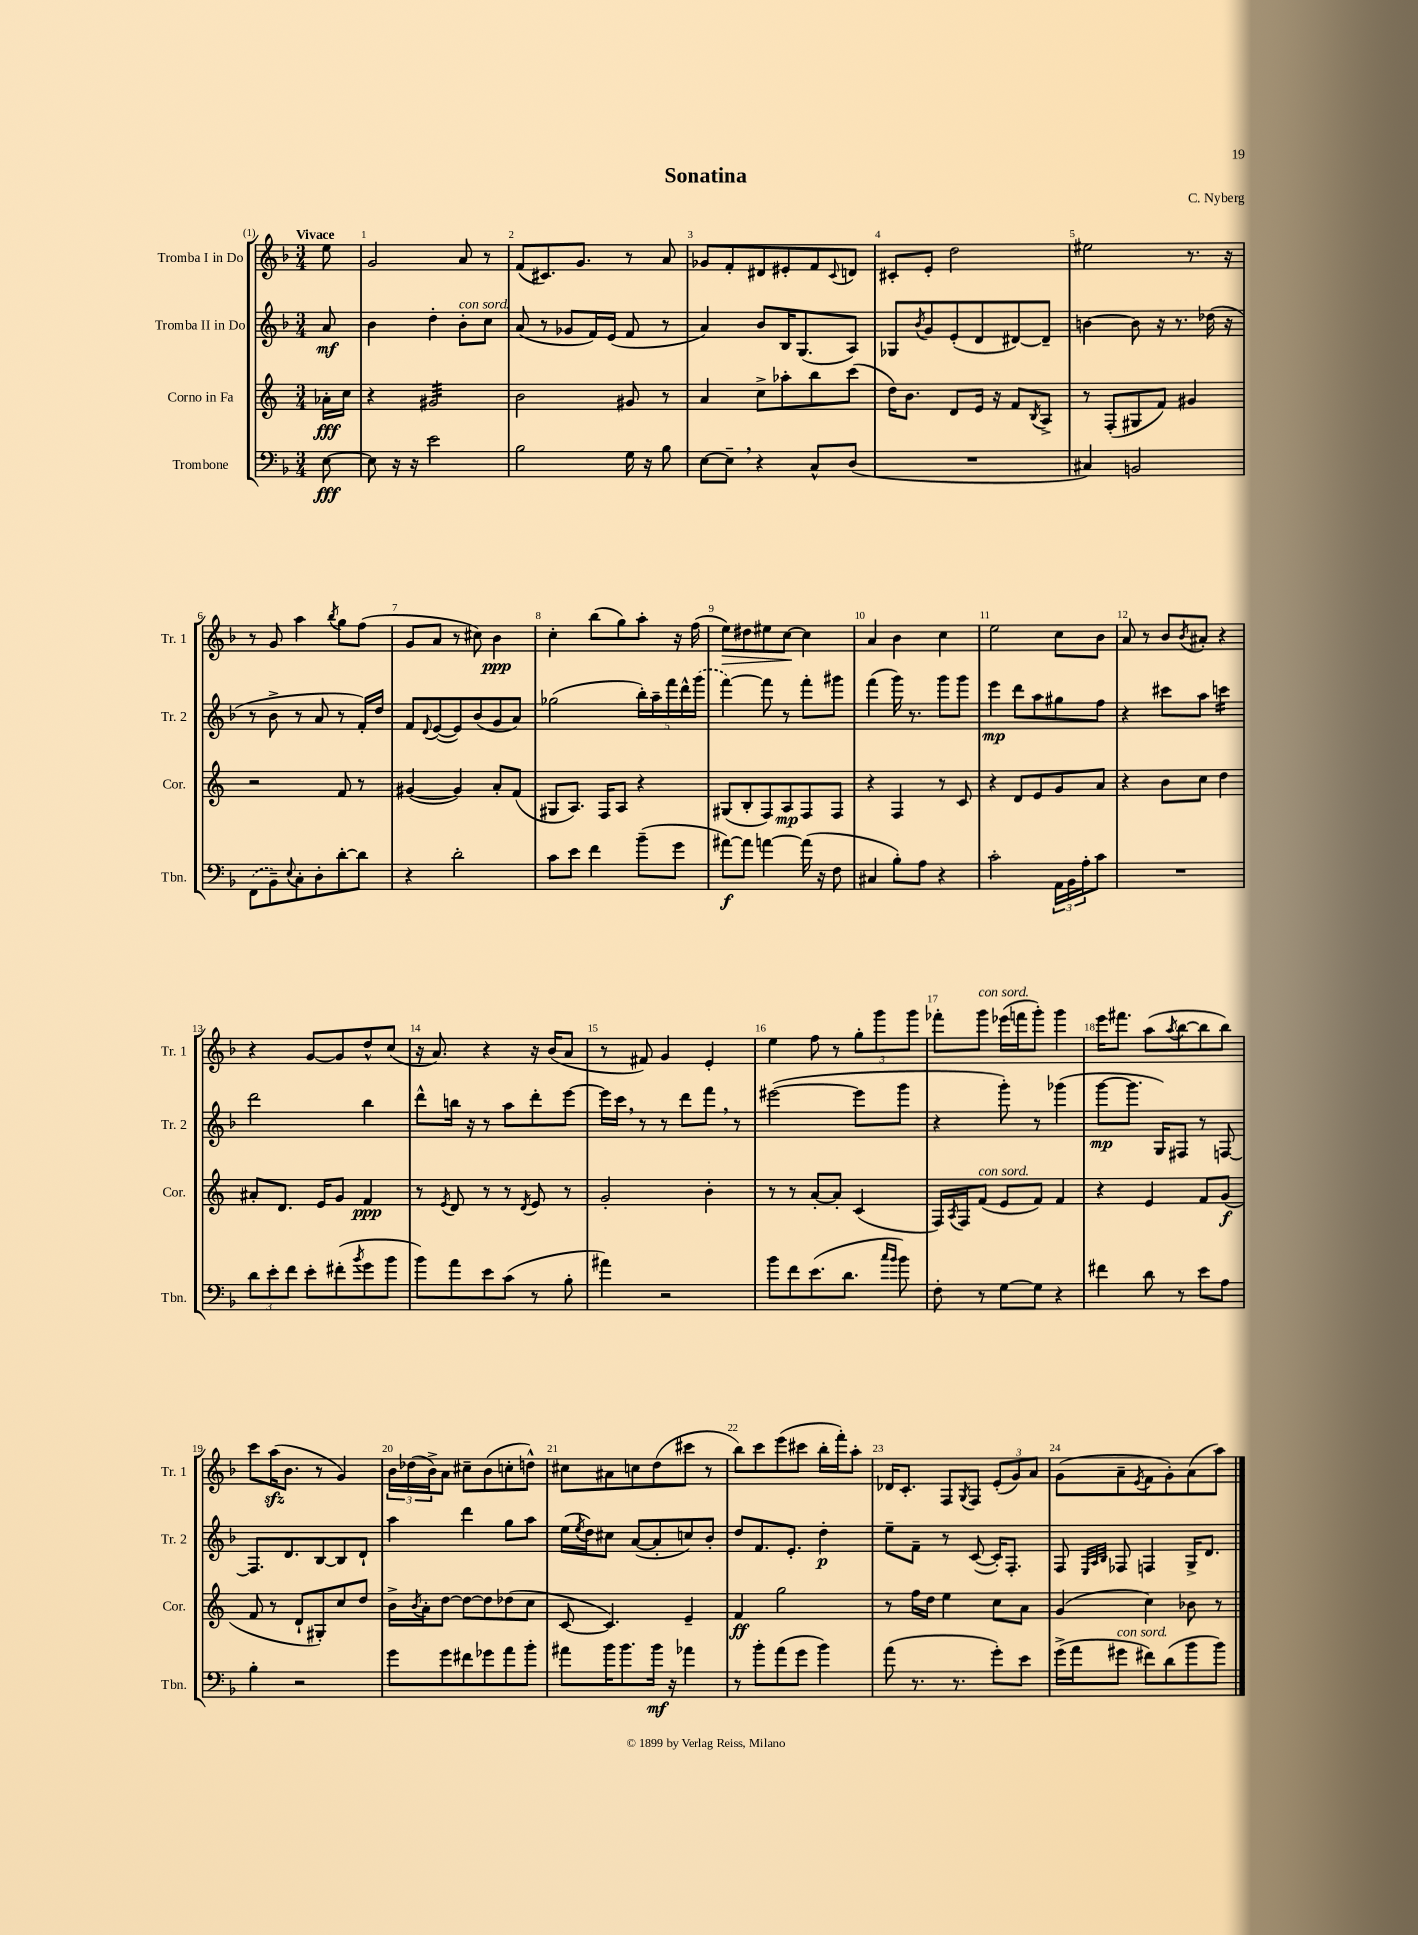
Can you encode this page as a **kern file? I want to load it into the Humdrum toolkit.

**kern	**kern	**kern	**kern
*staff4	*staff3	*staff2	*staff1
*clefF4	*clefG2	*clefG2	*clefG2
*k[b-]	*k[]	*k[b-]	*k[b-]
*M3/4	*M3/4	*M3/4	*M3/4
[8E	16a-'	8a	8ee
.	16cc	.	.
=	=	=	=
8E]	4r	4b-	2g
16r	.	.	.
16r	.	.	.
2e	2g#	4dd'	.
.	.	8b-'	8a
.	.	8cc	8r
=	=	=	=
2B-	2b	(8a	(8f
.	.	8r	8.c#)
.	.	8g-	.
.	.	.	8.g
.	.	16f)	.
.	.	(16e	.
16G	8g#	8f	8r
16r	.	.	.
8B-	8r	8r	8a
=	=	=	=
[8E	4a	4a)	8g-
8E~]	.	.	8f'
4r	8cc^	8b-	8d#
.	8aa-'	16B-	8e#'
.	.	(8.G	.
8C^^	8bb	.	8f
.	.	.	8qqc
(8D	(8ccc	8A)	8d
=	=	=	=
2.r	16dd)	8G-	8c#'
.	8.b	.	.
.	.	8qb-	.
.	.	8g	8e'
.	8d	(8e'	2dd
.	16e	8d	.
.	16r	.	.
.	8f	[8d#)	.
.	8qB	.	.
.	8A^	8d#~]	.
=	=	=	=
4C#)	8r	[4b	2ee#
.	(8F'	.	.
2BB	8G#	8b]	.
.	8f)	16r	.
.	.	8.r	.
.	4g#	.	8.r
.	.	(16dd-	.
.	.	16r	16r
=	=	=	=
(8FF	2r	8r	8r
8BB-~)	.	8b-^	8g
8qqE	.	.	.
8C'	.	8r	4aa
8D'	.	8a	.
.	.	.	8qbb-
[8d'	8f	8r	8gg
8d]	8r	16f')	(8ff
.	.	16dd	.
=	=	=	=
4r	([4g#	8f	8g
.	.	8qqd	.
.	.	([8e	8a
2d'	4g#])	8e])	8r
.	.	(8b-	8cc#)
.	8a'	8g	4b-
.	(8f	8a)	.
=	=	=	=
8c	8G#	(2gg-	4cc'
8e	8.A)	.	.
4f	.	.	(8bb-
.	16F	.	.
.	8A	.	8gg)
(8b-~	4r	20bb-')	8aa'
.	.	20aa~	.
.	.	20fff	.
8g	.	.	16r
.	.	20ddd^^	.
.	.	.	(16ff
.	.	(20ggg	.
=	=	=	=
[8a#)	(8G#	[4fff)	8ee)
8a#]	8B'	.	8dd#
[4a	8F)	8fff]	8ee#
.	8A	8r	[8cc
(16a]	8F	8fff'	4cc]
16r	.	.	.
8F	8F	8ggg#	.
=	=	=	=
4C#	4r	(4fff	4a
8B-')	4F	16ggg)	4b-
.	.	8.r	.
8A	.	.	.
4r	8r	8ggg	4cc
.	8c	8ggg	.
=	=	=	=
2c'	4r	4eee	2ee
.	8d	8ddd	.
.	8e	8aa	.
24AA	8g	8gg#	8cc
24BB-	.	.	.
24A'	.	.	.
8c	8a	8ff	8b-
=	=	=	=
2.r	4r	4r	8a
.	.	.	8r
.	8b	8ccc#	8b-
.	.	.	8qb-
.	8cc	8aa	8a#'
.	4dd	4ccc	4r
=	=	=	=
12d	8a#'	2ddd	4r
12e'	.	.	.
.	8.d	.	.
12f	.	.	.
8e'	.	.	[8g
.	16e	.	.
(8f#'	8g	.	8g]
8qb-	.	.	.
8g	4f	4bb-	8dd^^
8b-	.	.	(8cc
=	=	=	=
8b-)	8r	8ddd^^	16r
.	.	.	8.a)
.	8qe	.	.
8a	8d	16bb	.
.	.	16r	.
8e	8r	8r	4r
(8c	8r	8aa	.
.	8qd	.	.
8r	8e	8ddd'	16r
.	.	.	(16b-
8B-'	8r	[8eee	8a
=	=	=	=
4a#)	2g'	16eee]	8r
.	.	16ccc	.
.	.	8r	8f#)
2r	.	8r	4g
.	.	8ddd	.
.	4b'	8fff	4e'
.	.	8r	.
=	=	=	=
8b-	8r	([2eee#	4ee
8f	8r	.	.
(8.e	[8a'	.	8ff
.	8a']	.	8r
8.d	.	.	.
.	(4c	8eee#]	12gg'
.	.	.	12ggg
16qqcc	.	.	.
16qqb-	.	.	.
8b-)	.	8ggg	.
.	.	.	12ggg
=	=	=	=
8F'	16F)	4r	8fff-'
.	8qA	.	.
.	16F	.	.
8r	(8f	.	8ggg
[8G	8e	8ggg')	(16eee-
.	.	.	16fff
8G]	8f)	8r	8ggg')
4r	4f	(4ggg-	4ggg
=	=	=	=
4f#	4r	[8ggg	16eee
.	.	.	8.fff#
.	.	8.ggg]	.
8d	4e	.	(8aa
.	.	16G)	.
.	.	.	8qaa
8r	.	8F#	[8bb-
8e	8f	8r	8bb-]
8A	(8g	[8F	8bb-)
=	=	=	=
4B-'	8f	8.F]	8ccc
.	8r	.	(16aa
.	.	8.d	8.b-
2r	8d`	.	.
.	8G#')	[8B-	8r
.	8cc	8B-]	4g)
.	8dd	8d`	.
=	=	=	=
8g	16b^	4aa	24b-
.	.	.	(24dd-
.	8qb	.	.
.	16a'	.	.
.	.	.	24b-^)
8g	[8dd	.	8a
8f#	8dd_	4ddd	8cc#~
8g-	8dd]	.	(8b-
8a	(8dd-	8gg	8cc'
8b-'	8cc	8aa	8dd^^)
=	=	=	=
8a#	[8c	(16ee	8cc#
.	.	8qee	.
.	.	16dd)	.
16b-	4.c])	8cc#	8a#
8.b-	.	.	.
.	.	([8a	8cc
16b-	.	8a']	(8dd
16r	.	.	.
4a-	4e~	8cc)	8ccc#
.	.	8b-'	8r
=	=	=	=
8r	4f	8dd	8bb-)
8b-'	.	8.f	8ccc
(8a	2gg	.	(8eee
.	.	8.e'	.
8g	.	.	8ccc#
4b-)	.	4dd'	16bb-'
.	.	.	16fff')
.	.	.	8aa'
=	=	=	=
(8a	8r	8ee~	16d-
.	.	.	8.c'
8.r	16ff	8f~	.
.	16dd	.	.
.	4ee	8r	8F
8.r	.	.	.
.	.	.	8qG
.	.	([8c	8F
8g')	8cc	16c'])	(12e'
.	.	8.F'	.
.	.	.	12g)
8e	8a	.	.
.	.	.	12a
=	=	=	=
(16g^	(4g	8F	(8g
16a	.	.	.
.	.	32qqE	.
.	.	32qqA	.
.	.	32qqB-	.
8g#	.	8F-	8a~
.	.	.	8qe
8f#)	4cc)	4F	8f
(8d	.	.	8g')
8b-	8b-	16G^	(8a
.	.	8.d	.
8b-)	8r	.	8aa)
==	==	==	==
*-	*-	*-	*-
